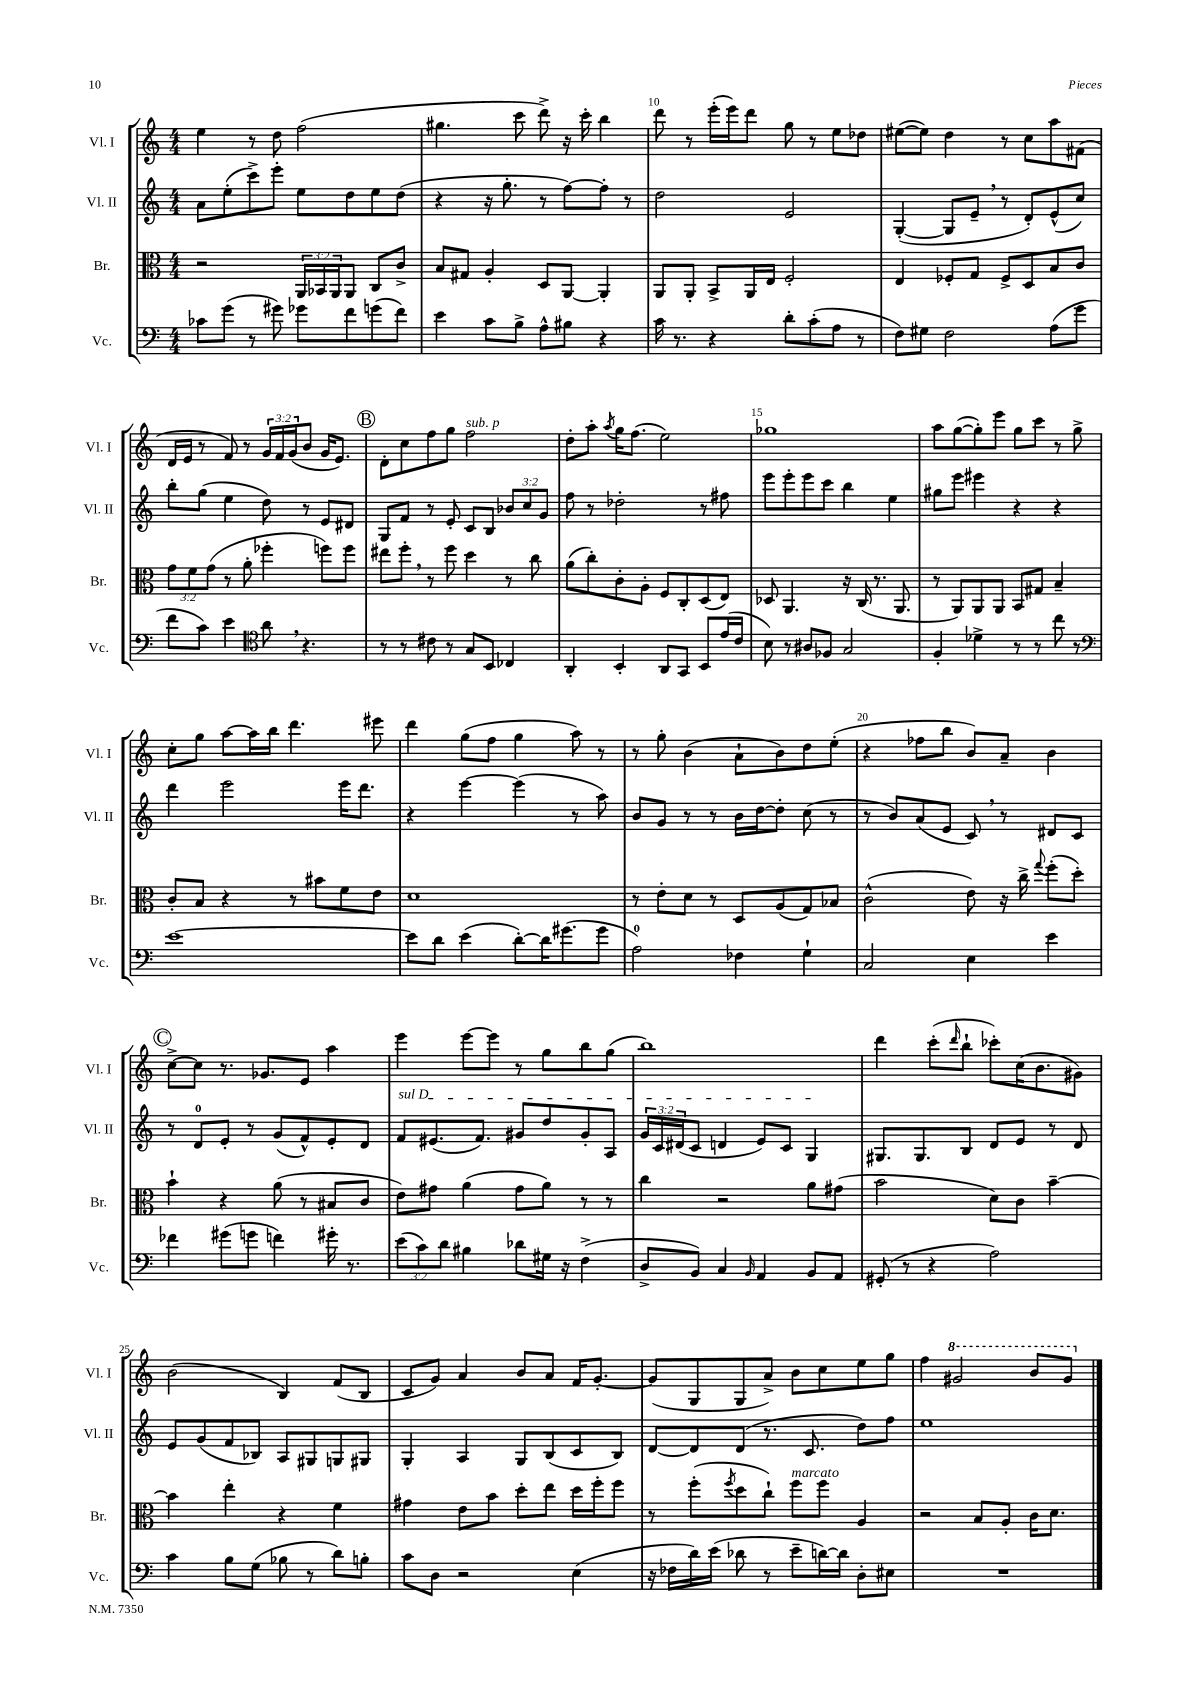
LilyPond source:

<<
\new StaffGroup <<
\new Staff = "s0" \with { instrumentName = "Vl. I" shortInstrumentName = "Vl. I" } {
    \clef treble \key c \major \numericTimeSignature \time 4/4 \override Staff.TupletNumber.text = #tuplet-number::calc-fraction-text
    e''4 r8 d''8 f''2( |
    gis''4. c'''8 d'''8->) r16 c'''16-. b''4 |
    d'''8 r8 e'''16-.( e'''16) d'''8 g''8 r8 e''8 des''8 |
    eis''8~( eis''8) d''4 r8 c''8 a''8 fis'8( |
    d'16 e'16 r8 f'8) r8 \tuplet 3/2 { g'16 f'16 g'16( } b'8 g'16 e'8.) |
    \mark \markup { \circle "B" } d'8-. c''8 f''8 g''8 f''2^\markup { \italic "sub. p" } |
    d''8-. a''8-. \acciaccatura { a''8 } g''16 f''8.( e''2) |
    ges''1 |
    a''8 g''8~( g''8-.) e'''8 g''8 c'''8 r8 g''8-> |
    c''8-. g''8 a''8~ a''16 b''16 d'''4. eis'''8 |
    d'''4 g''8( f''8 g''4 a''8) r8 |
    r8 g''8-. b'4( a'8-! b'8) d''8 e''8-.( |
    r4 fes''8 b''8 b'8) a'8-- b'4 |
    \mark \markup { \circle "C" } c''8~-> c''8 r8. ges'8. e'8 a''4 |
    e'''4 e'''8~ e'''8 r8 g''8 b''8 g''8( |
    b''1) |
    d'''4 c'''8-.( \grace { d'''16 } b''8-! ces'''8-.) c''16( b'8. gis'8) |
    b'2( b4) f'8( b8 |
    c'8 g'8) a'4 b'8 a'8 f'16 g'8.~-. |
    g'8( g8 g8 a'8->) b'8 c''8 e''8 g''8 |
    f''4 \ottava #1 gis''2 b''8 gis''8 \ottava #0 \bar "|." |
}
\new Staff = "s1" \with { instrumentName = "Vl. II" shortInstrumentName = "Vl. II" } {
    \clef treble \key c \major \numericTimeSignature \time 4/4 \override Staff.TupletNumber.text = #tuplet-number::calc-fraction-text
    a'8 e''8-.( c'''8->) e'''8-. e''8 d''8 e''8 d''8( |
    r4 r16 g''8.-. r8 f''8~) f''8-. r8 |
    d''2 e'2 |
    g4~-.( g8 e'8-- \breathe r8 d'8-.) e'8-^( c''8) |
    b''8-. g''8( e''4 d''8) r8 e'8 dis'8 |
    \mark \markup { \circle "B" } g8 f'8 r8 e'8-. c'8 b8 \tuplet 3/2 { bes'8 c''8 g'8 } |
    f''8 r8 des''2-. r8 fis''8 |
    e'''8 e'''8-. e'''8 c'''8 b''4 e''4 |
    gis''8 e'''8 eis'''4 r4 r4 |
    d'''4 e'''2 e'''16 d'''8. |
    r4 e'''4~ e'''4( r8 a''8) |
    b'8 g'8 r8 r8 b'16 d''16~ d''8-. c''8( r8 |
    r8 b'8) a'8( e'8 c'8) \breathe r8 dis'8 c'8 |
    \mark \markup { \circle "C" } r8 d'8-0 e'8-. r8 g'8( f'8-^) e'8-. d'8 |
    \once \override TextSpanner.bound-details.left.text = \markup { \italic "sul D" } f'8\startTextSpan eis'8.( f'8.) gis'8 d''8 gis'8-. a8 |
    \tuplet 3/2 { g'16 c'16 dis'16( } c'8 d'4 e'8) c'8 g4\stopTextSpan |
    gis8. gis8. b8 d'8 e'8 r8 d'8 |
    e'8 g'8( f'8 bes8) a8 gis8 g8 gis8 |
    g4-. a4 g8 b8( c'8 b8) |
    d'8~ d'8 d'8( r8. c'8. d''8) f''8 |
    e''1 \bar "|." |
}
\new Staff = "s2" \with { instrumentName = "Br." shortInstrumentName = "Br." } {
    \clef alto \key c \major \numericTimeSignature \time 4/4 \override Staff.TupletNumber.text = #tuplet-number::calc-fraction-text
    r2 \tuplet 3/2 { a,16 bes,16 a,16 } a,8 c8 c'8-> |
    b8 gis8 a4-. d8 a,8~ a,4-. |
    a,8 a,8-. b,8-> a,16 e16 f2-. |
    e4 fes8-. g8 fes8-> d8 b8 c'8 |
    \tuplet 3/2 { g'8 f'8 g'8( } r8 a'8-. fes''4-. f''8) f''8 |
    \mark \markup { \circle "B" } eis''8 f''8-. \breathe r8 f''8 d''4 r8 c''8 |
    a'8( c''8-.) c'8-. a8-. f8 c8-. d8( e8) |
    des8 a,4. r16 c16( r8. a,8. |
    r8 a,8) a,8 a,8 b,8 gis8 b4-- |
    c'8-. b8 r4 r8 bis'8 f'8 e'8 |
    d'1 |
    r8 e'8-. d'8 r8 d8 a8( g8) bes8 |
    c'2-^( e'8) r16 c''16-> \appoggiatura { g''8 } f''8-.( d''8-.) |
    \mark \markup { \circle "C" } b'4-! r4 a'8( r8 bis8 c'8 |
    e'8) gis'8 a'4( gis'8 a'8) r8 r8 |
    c''4 r2 a'8 gis'8( |
    b'2 d'8) c'8 b'4~-- |
    b'4 e''4-. r4 f'4 |
    gis'4 e'8 b'8 d''8-. e''8 d''16 f''16-. f''8 |
    r8 f''8-.( \acciaccatura { f''8 } d''8 c''8-!) f''8^\markup { \italic "marcato" } f''8 a4 |
    r2 b8 a8-. c'16 d'8. \bar "|." |
}
\new Staff = "s3" \with { instrumentName = "Vc." shortInstrumentName = "Vc." } {
    \clef bass \key c \major \numericTimeSignature \time 4/4 \override Staff.TupletNumber.text = #tuplet-number::calc-fraction-text
    ces'8 g'8( r8 gis'8) ges'8 f'8 g'8( f'8) |
    e'4 c'8 b8-> a8-^ bis8 r4 |
    c'16 r8. r4 d'8-. c'8-.( a8 r8 |
    f8) gis8 f2 a8( g'8 |
    f'8 c'8) e'4 \clef tenor a'8 \breathe r4. |
    \mark \markup { \circle "B" } r8 r8 cis'8 r8 g8 b,8 ces4 |
    a,4-. b,4-. a,8 g,8 b,8 e'16( c'16 |
    b8) r8 ais8 fes8 g2 |
    f4-. des'4-> r8 r8 c''8 r8 |
    \clef bass e'1~ |
    e'8 d'8 e'4( d'8~-.) d'16 gis'8.( gis'8 |
    a2-0) fes4 g4-! |
    c2 e4 e'4 |
    \mark \markup { \circle "C" } fes'4 gis'8( g'8 f'4) gis'16-. r8. |
    \tuplet 3/2 { e'8( c'8) d'8 } bis4 des'8 gis16 r16 f4->( |
    d8-> b,8) c4 \grace { b,16 } a,4 b,8 a,8 |
    gis,8-.( r8 r4 a2) |
    c'4 b8 g8( bes8 r8 d'8) b8-. |
    c'8 d8 r2 e4( |
    r16 fes16 d'16) e'16( des'8 r8 e'8-- d'16~) d'16 d8-. eis8 |
    R1 \bar "|." |
}
>>
>>
\layout { \context { \Score currentBarNumber = #8 \override BarNumber.break-visibility = ##(#f #t #t) barNumberVisibility = #(every-nth-bar-number-visible 5) } }
